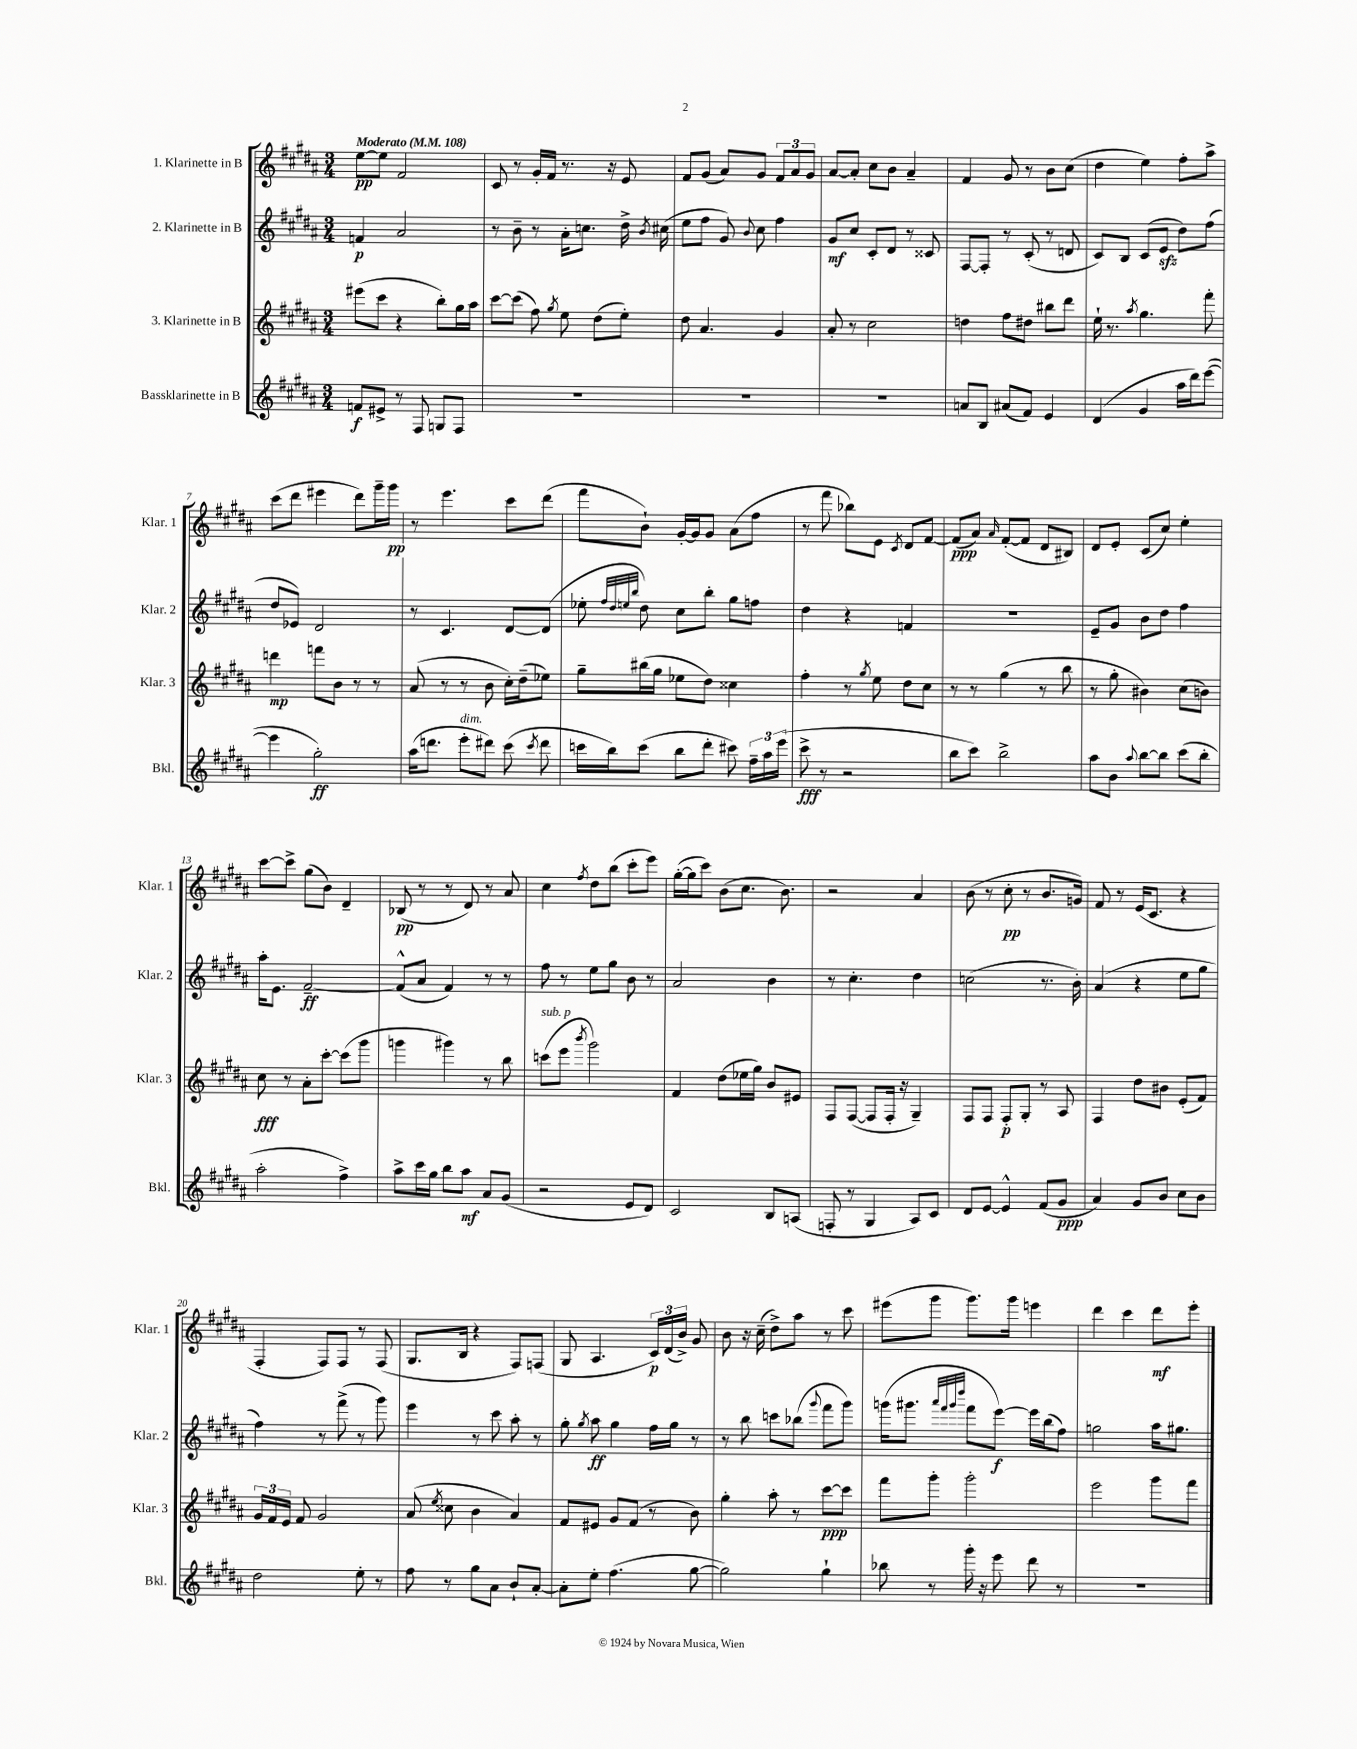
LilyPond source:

<<
\new StaffGroup <<
\new Staff = "s0" \with { instrumentName = "1. Klarinette in B" shortInstrumentName = "Klar. 1" } {
    \clef treble \key b \major \numericTimeSignature \time 3/4 \tempo "Moderato" 4 = 108
    \autoBeamOff e''8[~\pp e''8] fis'2 |
    cis'8 r8 gis'16[-. fis'16] r8. r16 e'8 |
    fis'8[ gis'8]( ais'8[) gis'8] \tuplet 3/2 { fis'8[ ais'8 gis'8] } |
    ais'8[~ ais'8]-. cis''8[ b'8] ais'4-- |
    fis'4 gis'8 r8 b'8[ cis''8]( |
    dis''4 e''4) fis''8[-. ais''8]-> |
    cis'''8[( dis'''8] eis'''4 dis'''8[) gis'''16-- gis'''16]\pp |
    r8 e'''4. cis'''8[ dis'''8]( |
    fis'''8[ b'8]-!) gis'16[~-. gis'16 gis'8] ais'8[( fis''8] |
    r8 fis'''8 bes''8[) e'8] \acciaccatura { cis'8 } dis'8[ fis'8]~ |
    fis'8[\ppp( ais'8]) \grace { ais'16 } fis'8[~-.( fis'8] dis'8[ bis8]) |
    dis'8[ e'8]-. cis'8[( cis''8]) e''4-. |
    cis'''8[~ cis'''8]-> gis''8[( b'8]) dis'4-- |
    bes8\pp( r8 r8 dis'8) r8 ais'8 |
    cis''4 \acciaccatura { fis''8 } dis''8[ b''8]( cis'''8[-. e'''8]) |
    gis''16[~-.( gis''16 cis'''8]) b'8[( cis''8.] b'8.) |
    r2 ais'4 |
    b'8( r8 cis''8-.\pp r8 b'8.[ g'16]) |
    fis'8 r8 e'16[( cis'8.] r4 |
    fis4-. fis8[) fis8] r8 fis8( |
    gis8.[ b16] r4 fis8[) f8]( |
    gis8 ais4. \tuplet 3/2 { cis'16[\p) dis'16( b'16]->) } gis'8 |
    b'8 r16 cis''16--( dis''8[->) ais''8] r8 cis'''8 |
    eis'''8[( gis'''8] gis'''8.[) gis'''16] e'''4 |
    dis'''4 cis'''4 dis'''8[\mf e'''8]-. \bar "|." |
}
\new Staff = "s1" \with { instrumentName = "2. Klarinette in B" shortInstrumentName = "Klar. 2" } {
    \clef treble \key b \major \numericTimeSignature \time 3/4
    \autoBeamOff f'4\p ais'2 |
    r8 b'8-- r8 ais'16[-. c''8.] dis''16-> \acciaccatura { b'8 } cis''16( |
    e''8[ fis''8] gis'8) \appoggiatura { b'8 } cis''8 fis''4 |
    gis'8[\mf cis''8] cis'8[-. dis'8] r8 cisis'8 |
    fis8[~ fis8]-. r8 cis'8-.( r8 d'8 |
    cis'8[) b8] cis'8[( e'8]\sfz dis''8[) fis''8]( |
    dis''8[ ees'8]) dis'2 |
    r8 cis'4. dis'8[~ dis'8]( |
    ees''8-. \grace { fis''32[ dis''32 e''32 b''32] } dis''8) cis''8[ b''8]-. gis''8[ f''8] |
    dis''4 r4 f'4 |
    R2. |
    e'8[-- gis'8] b'8[ dis''8] fis''4 |
    ais''16[-. e'8.] fis'2~--\ff |
    fis'8[-^( ais'8] fis'4) r8 r8 |
    fis''8 r8 e''8[ gis''8] b'8 r8 |
    ais'2 b'4 |
    r8 cis''4.-. dis''4 |
    c''2( r8. b'16-.) |
    ais'4( r4 e''8[ gis''8] |
    fis''4) r8 fis'''8->( r8 gis'''8) |
    e'''4 r8 cis'''8 ais''8-. r8 |
    gis''8-. \acciaccatura { gis''8 } ais''8\ff gis''4 fis''16[ gis''16] r8 |
    r8 b''8 c'''8[ bes''8]( \appoggiatura { gis'''8 } fis'''8[ gis'''8]) |
    g'''16[( gis'''8.] \grace { ais'''32[ fis'''32 gis'''32 dis''''32] } fis'''8[ e'''8]~\f) e'''16[ b''16( fis''8]) |
    g''2 ais''16[ gis''8.] \bar "|." |
}
\new Staff = "s2" \with { instrumentName = "3. Klarinette in B" shortInstrumentName = "Klar. 3" } {
    \clef treble \key b \major \numericTimeSignature \time 3/4
    \autoBeamOff eis'''8[( cis'''8] r4 b''8[-.) gis''16 ais''16] |
    cis'''8[~ cis'''8]( fis''8) \acciaccatura { gis''8 } e''8 dis''8[( e''8]-.) |
    dis''8 ais'4. gis'4 |
    ais'8-. r8 cis''2 |
    d''4 fis''8[ dis''8] bis''8[ dis'''8] |
    e''16-! r8. \acciaccatura { ais''8 } gis''4. fis'''8-. |
    d'''4\mp f'''8[ b'8] r8 r8 |
    ais'8( r8 r8 b'8 cis''16[-.) dis''16--( ees''8]) |
    gis''8[-- bis''16( gis''16] ees''8[ dis''8]) cisis''4 |
    fis''4-. r8 \acciaccatura { gis''8 } e''8 dis''8[ cis''8] |
    r8 r8 gis''4( r8 b''8 |
    r8 gis''8-. bis'4) cis''8[( b'8]) |
    cis''8\fff r8 ais'8[-. cis'''8]~-. cis'''8[( gis'''8] |
    g'''4 gis'''4) r8 b''8 |
    c'''8[^\markup { \italic "sub. p" }( e'''8] \acciaccatura { b'''8 } gis'''2) |
    fis'4 dis''8[( ees''16 gis''16]) b'8[ eis'8] |
    fis8[ fis8]~( fis8[ fis16]-. r16 gis4--) |
    fis8[ fis8] fis8[-.\p gis8]-. r8 ais8 |
    fis4 dis''8[ bis'8] e'8[-.( fis'8]) |
    \tuplet 3/2 { gis'16[ fis'16 e'16] } fis'8 gis'2 |
    ais'8( \acciaccatura { e''8 } cisis''8 b'4 ais'4) |
    fis'8[ eis'8] gis'8[ fis'8]( r8 b'8) |
    gis''4-. ais''8-. r8 cis'''8[~\ppp cis'''8] |
    fis'''8[ gis'''8]-. gis'''2-. |
    e'''2 gis'''8[ fis'''8] \bar "|." |
}
\new Staff = "s3" \with { instrumentName = "Bassklarinette in B" shortInstrumentName = "Bkl." } {
    \clef treble \key b \major \numericTimeSignature \time 3/4
    \autoBeamOff f'8[\f eis'8]-> r8 fis8 g8[ fis8] |
    R2. |
    R2. |
    R2. |
    a'8[ b8] ais'8[( fis'8]) e'4 |
    dis'4( gis'4 ais''16[ dis'''16) e'''8]~( |
    e'''4 gis''2-.\ff) |
    ais''16[( d'''8.] e'''8[-.^\markup { \italic "dim." } dis'''8]) cis'''8( \acciaccatura { cis'''8 } dis'''8 |
    c'''16[ b''16) c'''8]( b''8[ dis'''8]-. cis'''8) \tuplet 3/2 { fis''16[-- ais''16 e'''16]( } |
    cis'''8->\fff r8 r2 |
    b''8[ cis'''8]) b''2-> |
    ais''8[ b'8] \appoggiatura { ais''8 } b''8[~ b''8] cis'''8[( b''8]-. |
    ais''2-. fis''4->) |
    ais''8[-> cis'''16 gis''16] b''8[ ais''8]\mf ais'8[ gis'8]( |
    r2 e'8[ dis'8]) |
    cis'2 b8[ a8]( |
    f8-. r8 gis4 ais8[) cis'8] |
    dis'8[ e'8]~ e'4-^ fis'8[( gis'8]\ppp |
    ais'4) gis'8[ b'8] cis''8[ b'8] |
    dis''2 e''8-. r8 |
    fis''8 r8 gis''8[ ais'8] b'8[-! ais'8]~-. |
    ais'8[-. e''8]-. fis''4.( gis''8~ |
    gis''2) gis''4-! |
    bes''8 r8 gis'''16-. r16 e'''8 dis'''8 r8 |
    R2. \bar "|." |
}
>>
>>
